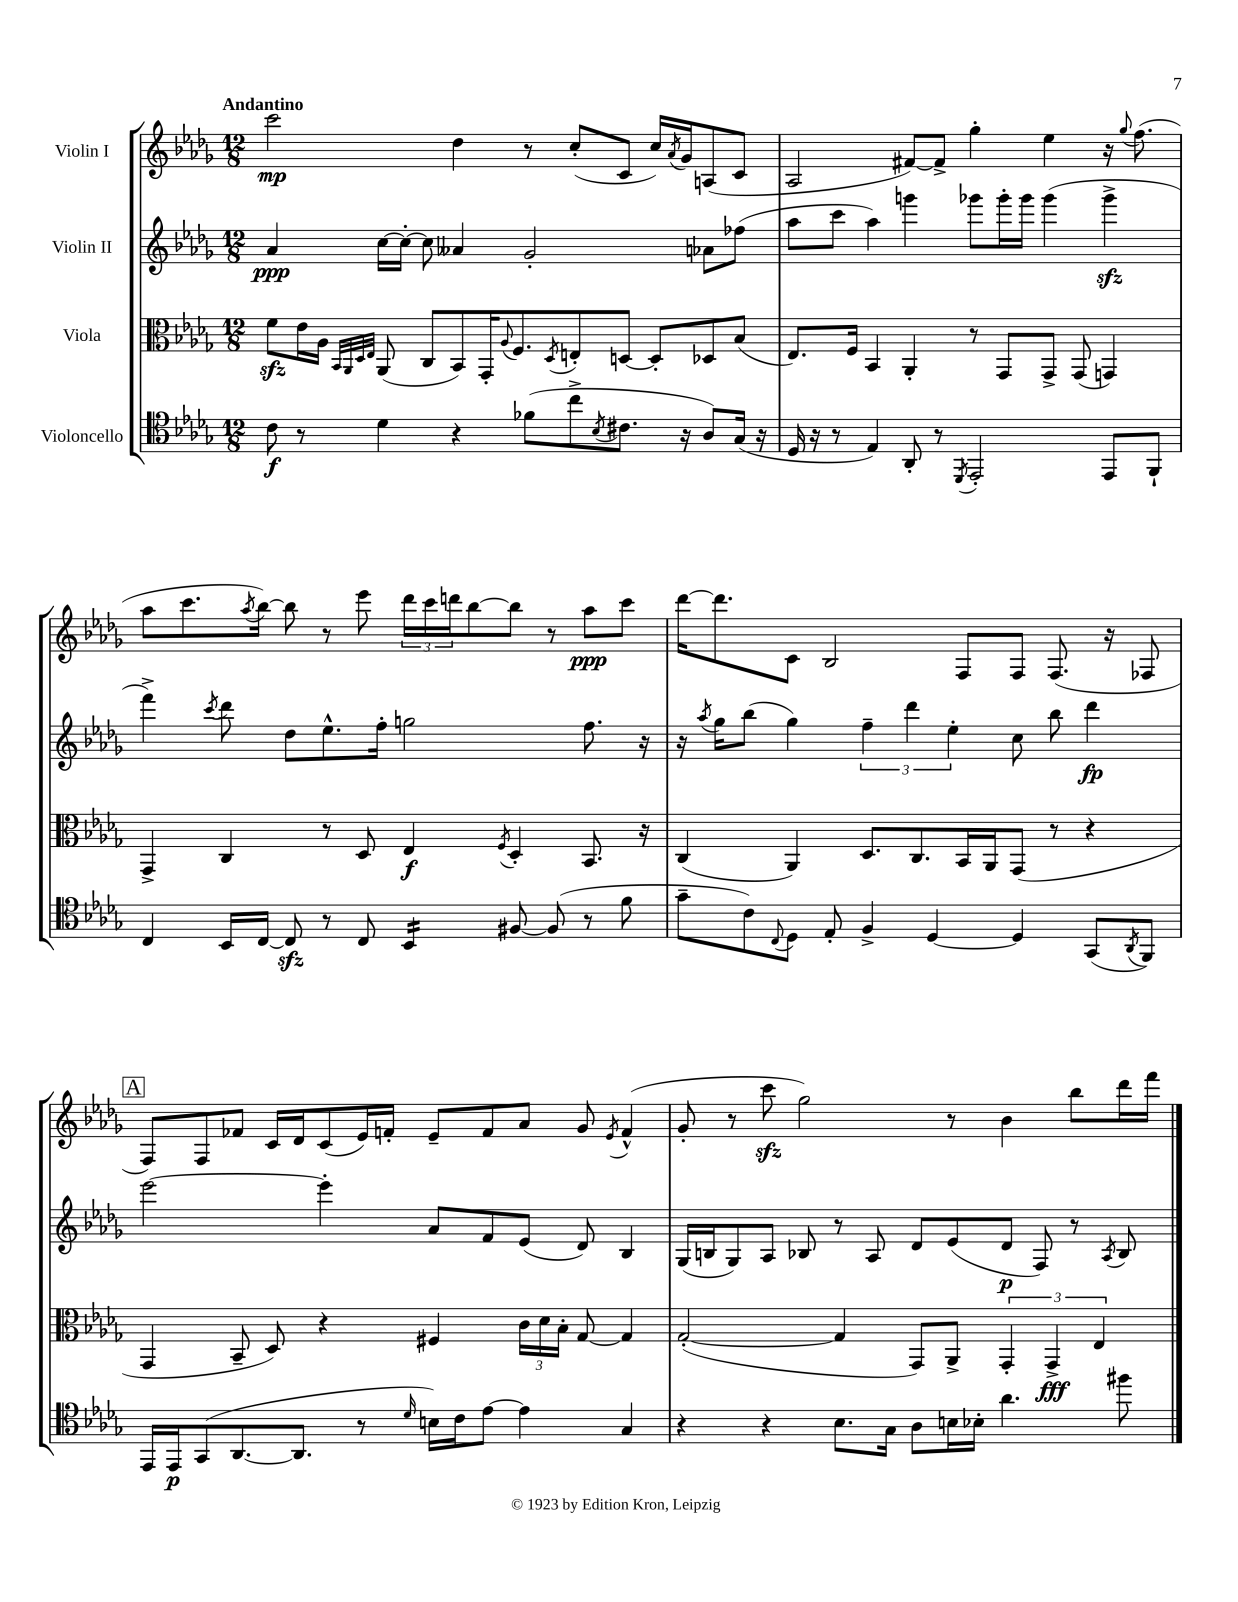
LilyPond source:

<<
\new StaffGroup <<
\new Staff = "s0" \with { instrumentName = "Violin I" } {
    \clef treble \key des \major \numericTimeSignature \time 12/8 \tempo "Andantino"
    c'''2\mp des''4 r8 c''8-.( c'8 c''16) \acciaccatura { aes'8 } ges'16 a8( c'8 |
    aes2 fis'8~) fis'8-> ges''4-. ees''4 r16 \appoggiatura { ges''8 } f''8.( |
    aes''8 c'''8. \acciaccatura { aes''8 } bes''16~) bes''8 r8 ees'''8 \tuplet 3/2 { des'''16 c'''16 d'''16 } bes''8~ bes''8 r8 aes''8\ppp c'''8 |
    des'''16~ des'''8. c'8 bes2 f8 f8 f8.( r16 fes8 |
    \mark \markup { \box "A" } f8) f8 fes'8 c'16 des'16 c'8( ees'16) f'16-. ees'8-- f'8 aes'8 ges'8 \acciaccatura { ees'8 } f'4-^( |
    ges'8-. r8 c'''8\sfz ges''2) r8 bes'4 bes''8 des'''16 f'''16 \bar "|." |
}
\new Staff = "s1" \with { instrumentName = "Violin II" } {
    \clef treble \key des \major \numericTimeSignature \time 12/8
    aes'4\ppp c''16~ c''16~-. c''8 aeses'4 ges'2-. aes'8 fes''8( |
    aes''8 c'''8 aes''4) g'''4 ges'''8 ges'''16-. ges'''16 ges'''4( ges'''4->\sfz |
    f'''4->) \acciaccatura { c'''8 } des'''8 des''8 ees''8.-^ f''16-. g''2 f''8. r16 |
    r16 \acciaccatura { aes''8 } ges''16 bes''8( ges''4) \tuplet 3/2 { f''4-- des'''4 ees''4-. } c''8 bes''8 des'''4\fp |
    \mark \markup { \box "A" } ees'''2~ ees'''4-. aes'8 f'8 ees'8( des'8) bes4 |
    ges16( b16 ges8) aes8 bes8 r8 aes8 des'8 ees'8( des'8\p f8) r8 \acciaccatura { aes8 } bes8 \bar "|." |
}
\new Staff = "s2" \with { instrumentName = "Viola" } {
    \clef alto \key des \major \numericTimeSignature \time 12/8
    f'8\sfz ees'16 aes16 \grace { bes,32 aes,32 des32 ees32 } aes,8( c8 bes,8) ges,16-. \appoggiatura { aes8 } f8. \acciaccatura { des8 } e8-. d8~ d8-. des8 bes8( |
    ees8.) f16 bes,4 aes,4-. r8 ges,8 ges,8-> ges,8( g,4) |
    ges,4-> c4 r8 des8 ees4\f \acciaccatura { f8 } des4-. bes,8. r16 |
    c4( aes,4) des8. c8. bes,16 aes,16 ges,8( r8 r4 |
    \mark \markup { \box "A" } ges,4 bes,8-- des8) r4 fis4 \tuplet 3/2 { c'16 des'16 bes16-. } ges8~ ges4 |
    ges2~-.( ges4 ges,8) aes,8-> \tuplet 3/2 { ges,4-. ges,4->\fff ees4 } \bar "|." |
}
\new Staff = "s3" \with { instrumentName = "Violoncello" } {
    \clef tenor \key des \major \numericTimeSignature \time 12/8
    c'8\f r8 des'4 r4 fes'8( c''8-> \acciaccatura { bes8 } cis'8. r16 aes8) ges16( r16 |
    des16 r16 r8 ees4) aes,8-. r8 \acciaccatura { des,8 } ees,2-. ees,8 f,8-! |
    c4 bes,16 c16~ c8\sfz r8 c8 bes,4:16 fis8~ fis8( r8 f'8 |
    ges'8-- c'8) \appoggiatura { c8 } des8 ees8-. f4-> des4~ des4 ges,8( \acciaccatura { aes,8 } f,8) |
    \mark \markup { \box "A" } ees,16 ees,16\p ges,8( aes,8.~ aes,8. r8 \grace { des'16 } b16) c'16 ees'8~ ees'4 ges4 |
    r4 r4 bes8. ges16 aes8 b16 bes16-. aes'4. fis''8 \bar "|." |
}
>>
>>
\layout { \context { \Score \remove "Bar_number_engraver" } }
